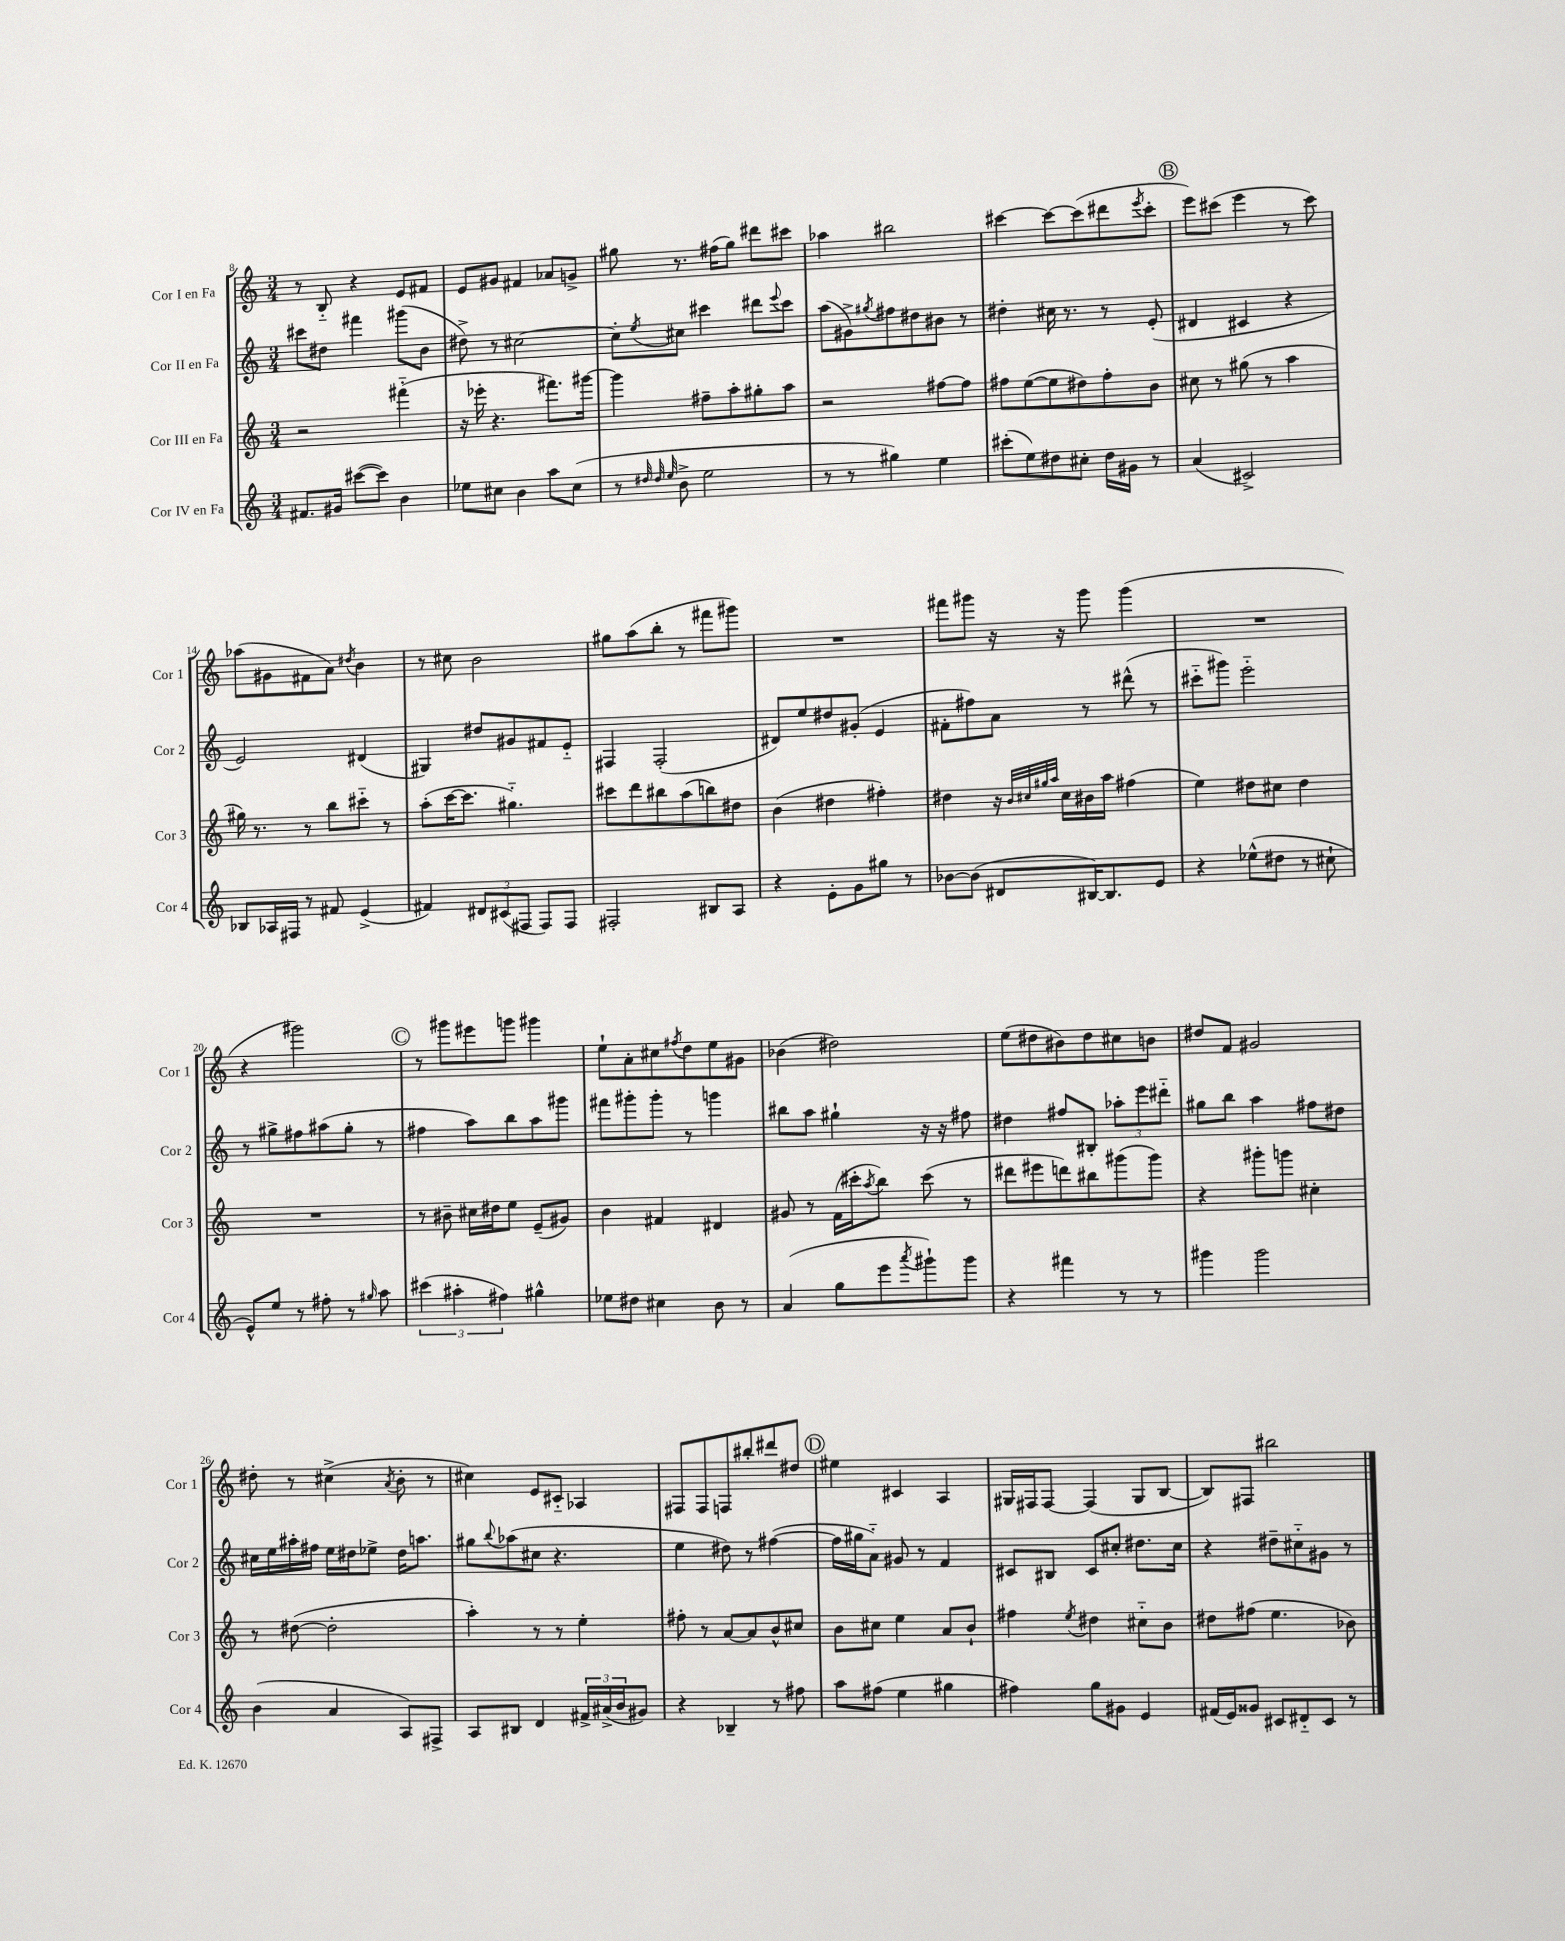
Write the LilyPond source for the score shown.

<<
\new StaffGroup <<
\new Staff = "s0" \with { instrumentName = "Cor I en Fa" shortInstrumentName = "Cor 1" } {
    \clef treble \key c \major \numericTimeSignature \time 3/4
    r8 b8-_ r4 e'8 fis'8 |
    e'8 gis'8 fis'4 aes'8 g'8-> |
    gis''8 r8. fis''16( gis''8) dis'''8 cis'''8 |
    aes''4 bis''2 |
    cis'''4~ cis'''8~ cis'''8( dis'''8 \acciaccatura { e'''8 } cis'''8-. |
    \mark \markup { \circle "B" } e'''8) cis'''8( e'''4 r8 cis'''8) |
    aes''8( gis'8 fis'8 a'8) \acciaccatura { dis''8 } b'4 |
    r8 cis''8 b'2 |
    gis''8 a''8( b''8-. r8 fis'''8 gis'''8) |
    R2. |
    fis'''8 gis'''8 r16 r16 gis'''8 gis'''4( |
    R2. |
    r4 gis'''2) |
    \mark \markup { \circle "C" } r8 gis'''8 eis'''8 g'''8 gis'''4 |
    e''8-! a'8-. cis''8 \acciaccatura { fis''8 } d''8 e''8 gis'8 |
    bes'4( dis''2) |
    e''8( dis''8 bis'8) dis''8 cis''8 b'8 |
    dis''8 f'8 gis'2 |
    dis''8-. r8 cis''4->( \acciaccatura { a'8 } b'8-. r8 |
    cis''4) e'8 cis'8-_ aes4 |
    fis8 fis8 f8 bis''8-. dis'''8 dis''8 |
    \mark \markup { \circle "D" } eis''4 cis'4 a4 |
    gis16 fis16 fis8~ fis4( gis8 b8~ |
    b8) fis8 bis''2 \bar "|." |
}
\new Staff = "s1" \with { instrumentName = "Cor II en Fa" shortInstrumentName = "Cor 2" } {
    \clef treble \key c \major \numericTimeSignature \time 3/4
    cis'''8 dis''8 fis'''4 gis'''8( b'8 |
    dis''8->) r8 cis''2~ |
    cis''8-. \acciaccatura { e''8 } cis''8 cis'''4 dis'''8 \appoggiatura { e'''8 } cis'''8 |
    a''8( gis'8->) \acciaccatura { gis''8 } fis''8 dis''8 bis'8 r8 |
    dis''4-. cis''16 r8. r8 e'8-.( |
    \mark \markup { \circle "B" } dis'4 cis'4 r4 |
    e'2) dis'4( |
    gis4) dis''8 gis'8 fis'8 e'8-_ |
    fis4 fis2-.( |
    dis'8) e''8 dis''8 gis'8-.( e'4 |
    fis'8-. fis''8) a'8 r8 dis'''8-^( r8 |
    cis'''8-_ gis'''8) e'''2-_ |
    r8 gis''8-> fis''8 ais''8( gis''8-. r8 |
    \mark \markup { \circle "C" } fis''4 a''8) b''8 a''8 gis'''8 |
    fis'''8 gis'''8-. gis'''8-. r8 g'''4 |
    bis''8 a''8 gis''4-! r16 r16 fis''8 |
    dis''4 fis''8 bis8-. \tuplet 3/2 { aes''8-. e'''8 dis'''8-_ } |
    gis''8 b''8 a''4 fis''8 dis''8 |
    cis''16 e''16 ais''16-. fis''16 e''16 dis''16 ees''8-> dis''16 a''8. |
    gis''8 \appoggiatura { b''8 } aes''8( cis''8 r4. |
    e''4 dis''8) r8 fis''4~( |
    \mark \markup { \circle "D" } fis''16 gis''16 a'8-_) gis'8 r8 f'4 |
    cis'8 bis8 cis'8 cis''8-. dis''8. cis''16 |
    r4 dis''8-- cis''8-_ gis'8 r8 \bar "|." |
}
\new Staff = "s2" \with { instrumentName = "Cor III en Fa" shortInstrumentName = "Cor 3" } {
    \clef treble \key c \major \numericTimeSignature \time 3/4
    r2 fis'''4-_( |
    r16 ees'''16-. r4. fis'''8.) gis'''16~ |
    gis'''4 fis''8-- a''8-. gis''8-. a''8 |
    r2 fis''8~ fis''8 |
    fis''8 e''8~( e''8 dis''8) fis''8-. b'8 |
    \mark \markup { \circle "B" } cis''8 r8 gis''8( r8 a''4 |
    gis''16) r8. r8 b''8 cis'''8-_ r8 |
    a''8-.( c'''16~ c'''8. gis''4.-_) |
    cis'''8 d'''8 bis''8 a''8( b''8) dis''8 |
    b'4( dis''4 fis''4-.) |
    dis''4 r16 \grace { b'32 cis''32 gis''32 a''32 } cis''16 bis'16 a''16 fis''4( |
    e''4) dis''8 cis''8 dis''4 |
    R2. |
    \mark \markup { \circle "C" } r8 bis'8-- cis''16 dis''16 e''8 e'8--( gis'8) |
    b'4 fis'4 dis'4 |
    gis'8 r8 f'16( cis'''16-. \acciaccatura { a''8 } b''8) cis'''8( r8 |
    dis'''8 eis'''8 d'''8) bis''8 gis'''8( gis'''8) |
    r4 gis'''8-. g'''8 cis''4-. |
    r8 dis''8~( dis''2-. |
    a''4-.) r8 r8 e''4-. |
    fis''8-. r8 a'8~ a'8 b'8-^ cis''8 |
    \mark \markup { \circle "D" } b'8 cis''8 e''4 a'8 b'8-! |
    fis''4 \acciaccatura { e''8 } dis''4 cis''8-_ b'8 |
    dis''8 fis''8( e''4. bes'8) \bar "|." |
}
\new Staff = "s3" \with { instrumentName = "Cor IV en Fa" shortInstrumentName = "Cor 4" } {
    \clef treble \key c \major \numericTimeSignature \time 3/4
    fis'8. gis'16 cis'''8~( cis'''8) b'4 |
    ees''8 cis''8 b'4 a''8 cis''8( |
    r8 \grace { dis''32 dis''32 e''32 } b'8-> e''2 |
    r8 r8 gis''4) e''4 |
    cis'''8-.( e''8) dis''8 cis''8-. dis''16 gis'16 r8 |
    \mark \markup { \circle "B" } a'4( cis'2->) |
    bes8 aes16 fis16 r8 fis'8 e'4->( |
    fis'4) \tuplet 3/2 { dis'8 cis'8( fis8 } fis8) fis8 |
    fis2-. bis8 a8 |
    r4 e'8-. g'8 gis''8 r8 |
    bes'8~ bes'8( dis'8 bis16~) bis8. e'8 |
    r4 ees''8-^( dis''8 r8 cis''8-! |
    e'8-^) e''8 r8 fis''8-. r8 \grace { gis''16 } a''8 |
    \mark \markup { \circle "C" } \tuplet 3/2 { cis'''4( ais''4-. fis''4) } gis''4-^ |
    ees''8 dis''8 cis''4 b'8 r8 |
    a'4( g''8 e'''8 \acciaccatura { a'''8 } gis'''8-!) gis'''8 |
    r4 fis'''4 r8 r8 |
    gis'''4 gis'''2 |
    b'4( a'4 a8) fis8-> |
    a8 bis8 d'4 \tuplet 3/2 { fis'16-> ais'16->( b'16 } gis'8) |
    r4 bes4-- r8 fis''8 |
    \mark \markup { \circle "D" } a''8 fis''8( e''4 gis''4 |
    fis''4) g''8 gis'8 e'4 |
    fis'16( e'16) gisis'8 cis'8 dis'8-_ cis'8 r8 \bar "|." |
}
>>
>>
\layout { \context { \Score currentBarNumber = #8 } }
